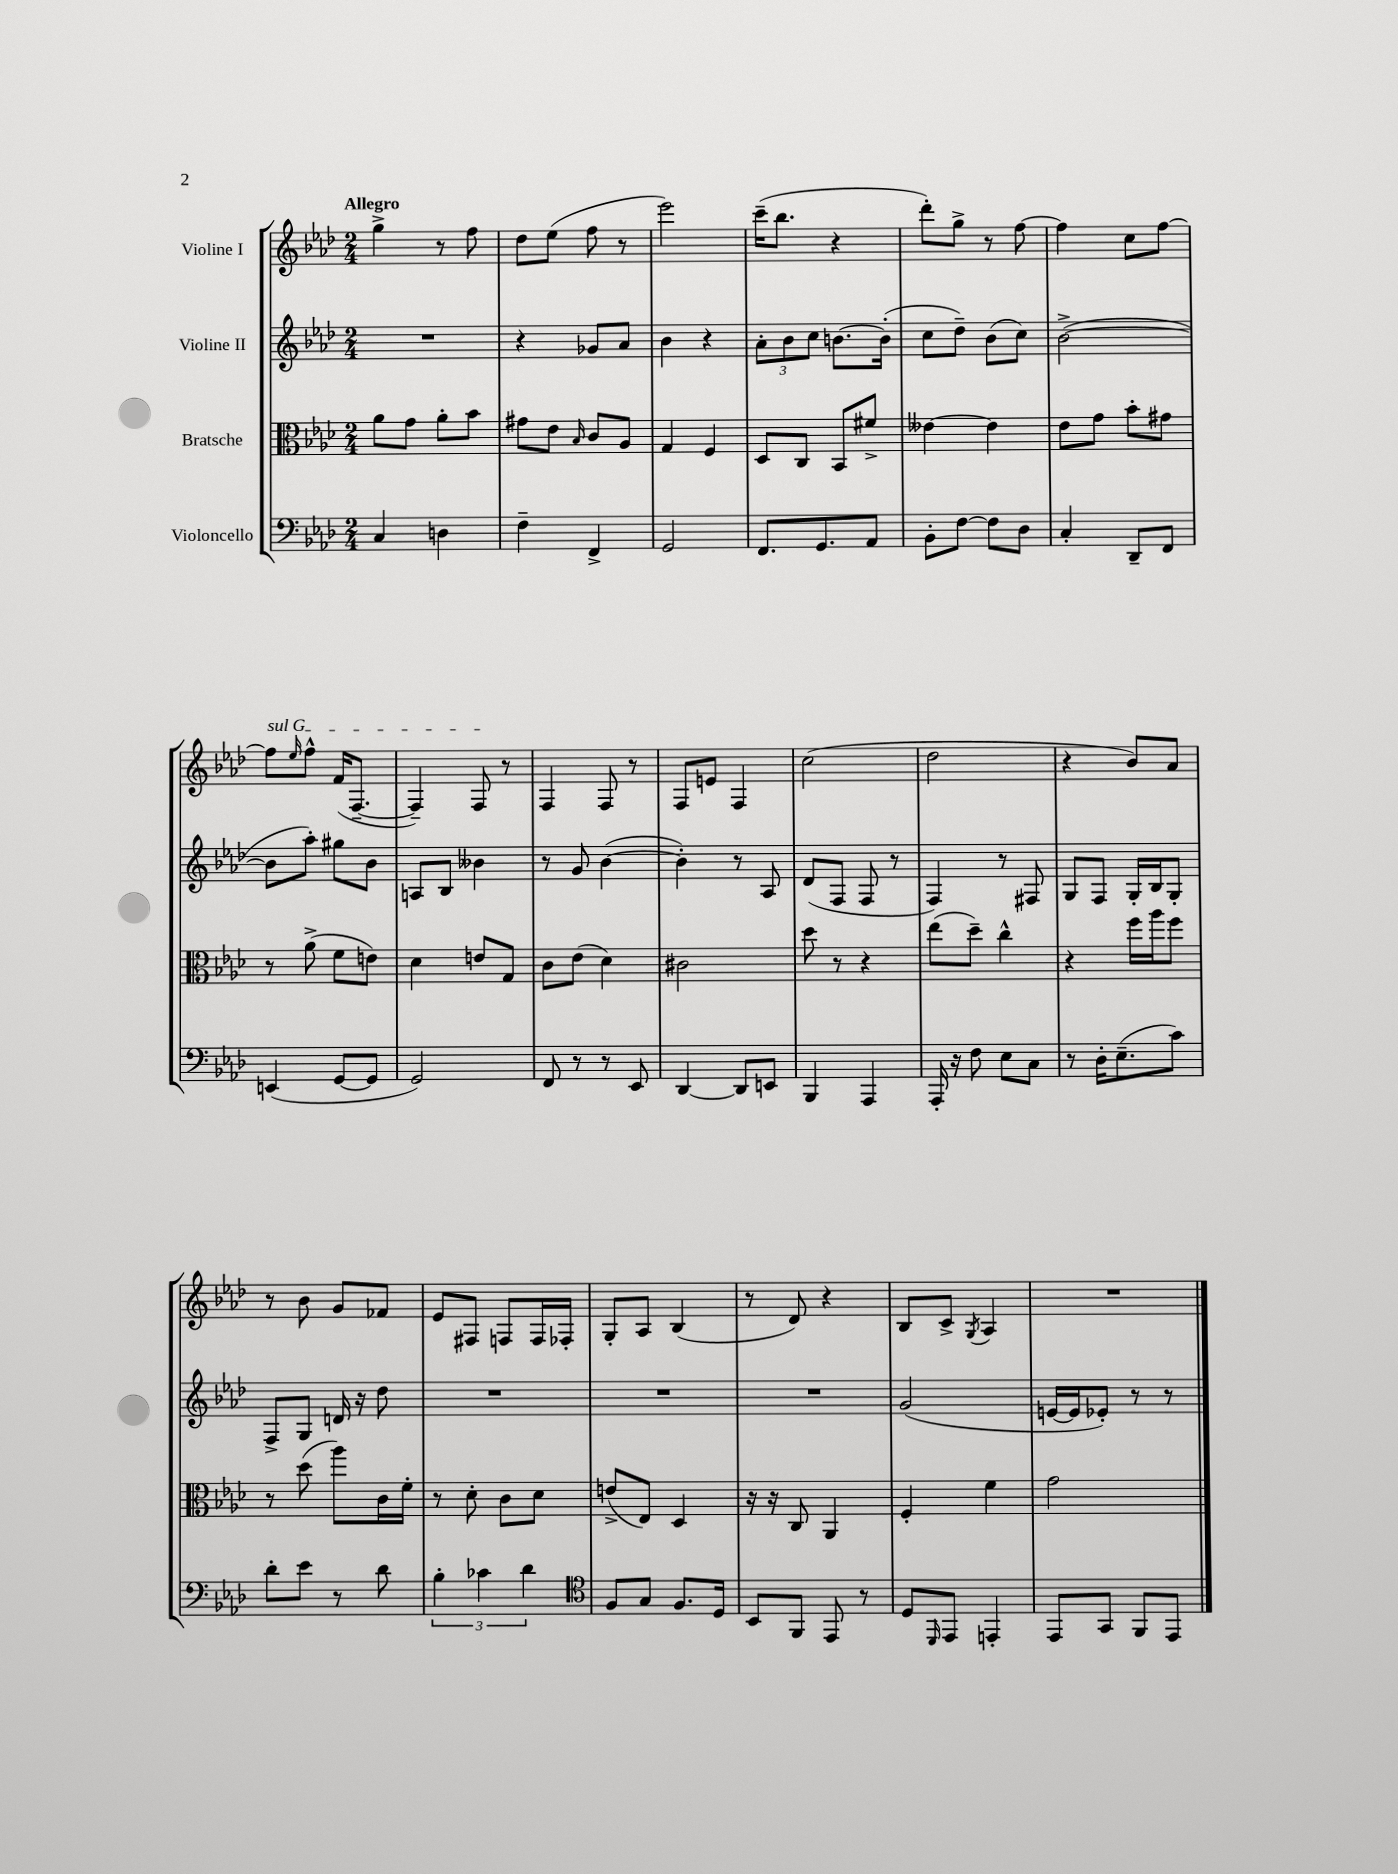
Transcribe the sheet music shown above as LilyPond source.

<<
\new StaffGroup <<
\new Staff = "s0" \with { instrumentName = "Violine I" } {
    \clef treble \key aes \major \numericTimeSignature \time 2/4 \tempo "Allegro"
    g''4-> r8 f''8 |
    des''8 ees''8( f''8 r8 |
    ees'''2) |
    c'''16--( bes''8. r4 |
    des'''8-.) g''8-> r8 f''8~ |
    f''4 c''8 f''8~ |
    \once \override TextSpanner.bound-details.left.text = \markup { \italic "sul G" } f''8\startTextSpan \grace { ees''16 } f''8-^ f'16( f8.~-- |
    f4--) f8\stopTextSpan r8 |
    f4 f8 r8 |
    f8 e'8 f4 |
    c''2( |
    des''2 |
    r4 bes'8) aes'8 |
    r8 bes'8 g'8 fes'8 |
    ees'8 fis8 f8 f16 fes16-. |
    g8-. aes8 bes4( |
    r8 des'8) r4 |
    bes8 c'8-> \acciaccatura { g8 } aes4 |
    R2 \bar "|." |
}
\new Staff = "s1" \with { instrumentName = "Violine II" } {
    \clef treble \key aes \major \numericTimeSignature \time 2/4
    R2 |
    r4 ges'8 aes'8 |
    bes'4 r4 |
    \tuplet 3/2 { aes'8-. bes'8 c''8 } b'8.~ b'16-.( |
    c''8 des''8--) bes'8( c''8) |
    bes'2~->( |
    bes'8 aes''8-.) gis''8 bes'8 |
    a8 bes8 beses'4 |
    r8 g'8 bes'4~( |
    bes'4-.) r8 aes8 |
    des'8( f8 f8 r8 |
    f4) r8 fis8 |
    g8 f8 g16-. bes16 g8-. |
    f8-> g8 d'16 r16 des''8 |
    R2 |
    R2 |
    R2 |
    g'2( |
    e'16~ e'16 ees'8-.) r8 r8 \bar "|." |
}
\new Staff = "s2" \with { instrumentName = "Bratsche" } {
    \clef alto \key aes \major \numericTimeSignature \time 2/4
    aes'8 g'8 aes'8-. bes'8 |
    gis'8 ees'8 \grace { bes16 } c'8 aes8 |
    g4 f4 |
    des8 c8 bes,8 fis'8-> |
    eeses'4~ eeses'4 |
    ees'8 g'8 bes'8-. gis'8 |
    r8 aes'8->( f'8 e'8) |
    des'4 e'8 g8 |
    c'8 ees'8( des'4) |
    cis'2 |
    des''8 r8 r4 |
    ees''8( des''8--) c''4-^ |
    r4 f''16 aes''16 f''8 |
    r8 des''8( aes''8) c'16 f'16-. |
    r8 des'8-. c'8 des'8 |
    e'8->( ees8) des4 |
    r16 r16 c8 aes,4 |
    f4-. f'4 |
    g'2 \bar "|." |
}
\new Staff = "s3" \with { instrumentName = "Violoncello" } {
    \clef bass \key aes \major \numericTimeSignature \time 2/4
    c4 d4 |
    f4-- f,4-> |
    g,2 |
    f,8. g,8. aes,8 |
    bes,8-. f8~ f8 des8 |
    c4-. des,8-- f,8 |
    e,4( g,8~ g,8 |
    g,2) |
    f,8 r8 r8 ees,8 |
    des,4~ des,8 e,8 |
    bes,,4 aes,,4 |
    aes,,16-. r16 f8 ees8 c8 |
    r8 des16-. ees8.--( c'8) |
    des'8-. ees'8 r8 des'8 |
    \tuplet 3/2 { bes4-. ces'4 des'4 } |
    \clef tenor f8 g8 f8. des16 |
    bes,8 f,8 ees,8 r8 |
    des8 \grace { des,16 } ees,8 e,4-. |
    ees,8 g,8 f,8 ees,8 \bar "|." |
}
>>
>>
\layout { \context { \Score \remove "Bar_number_engraver" } }
